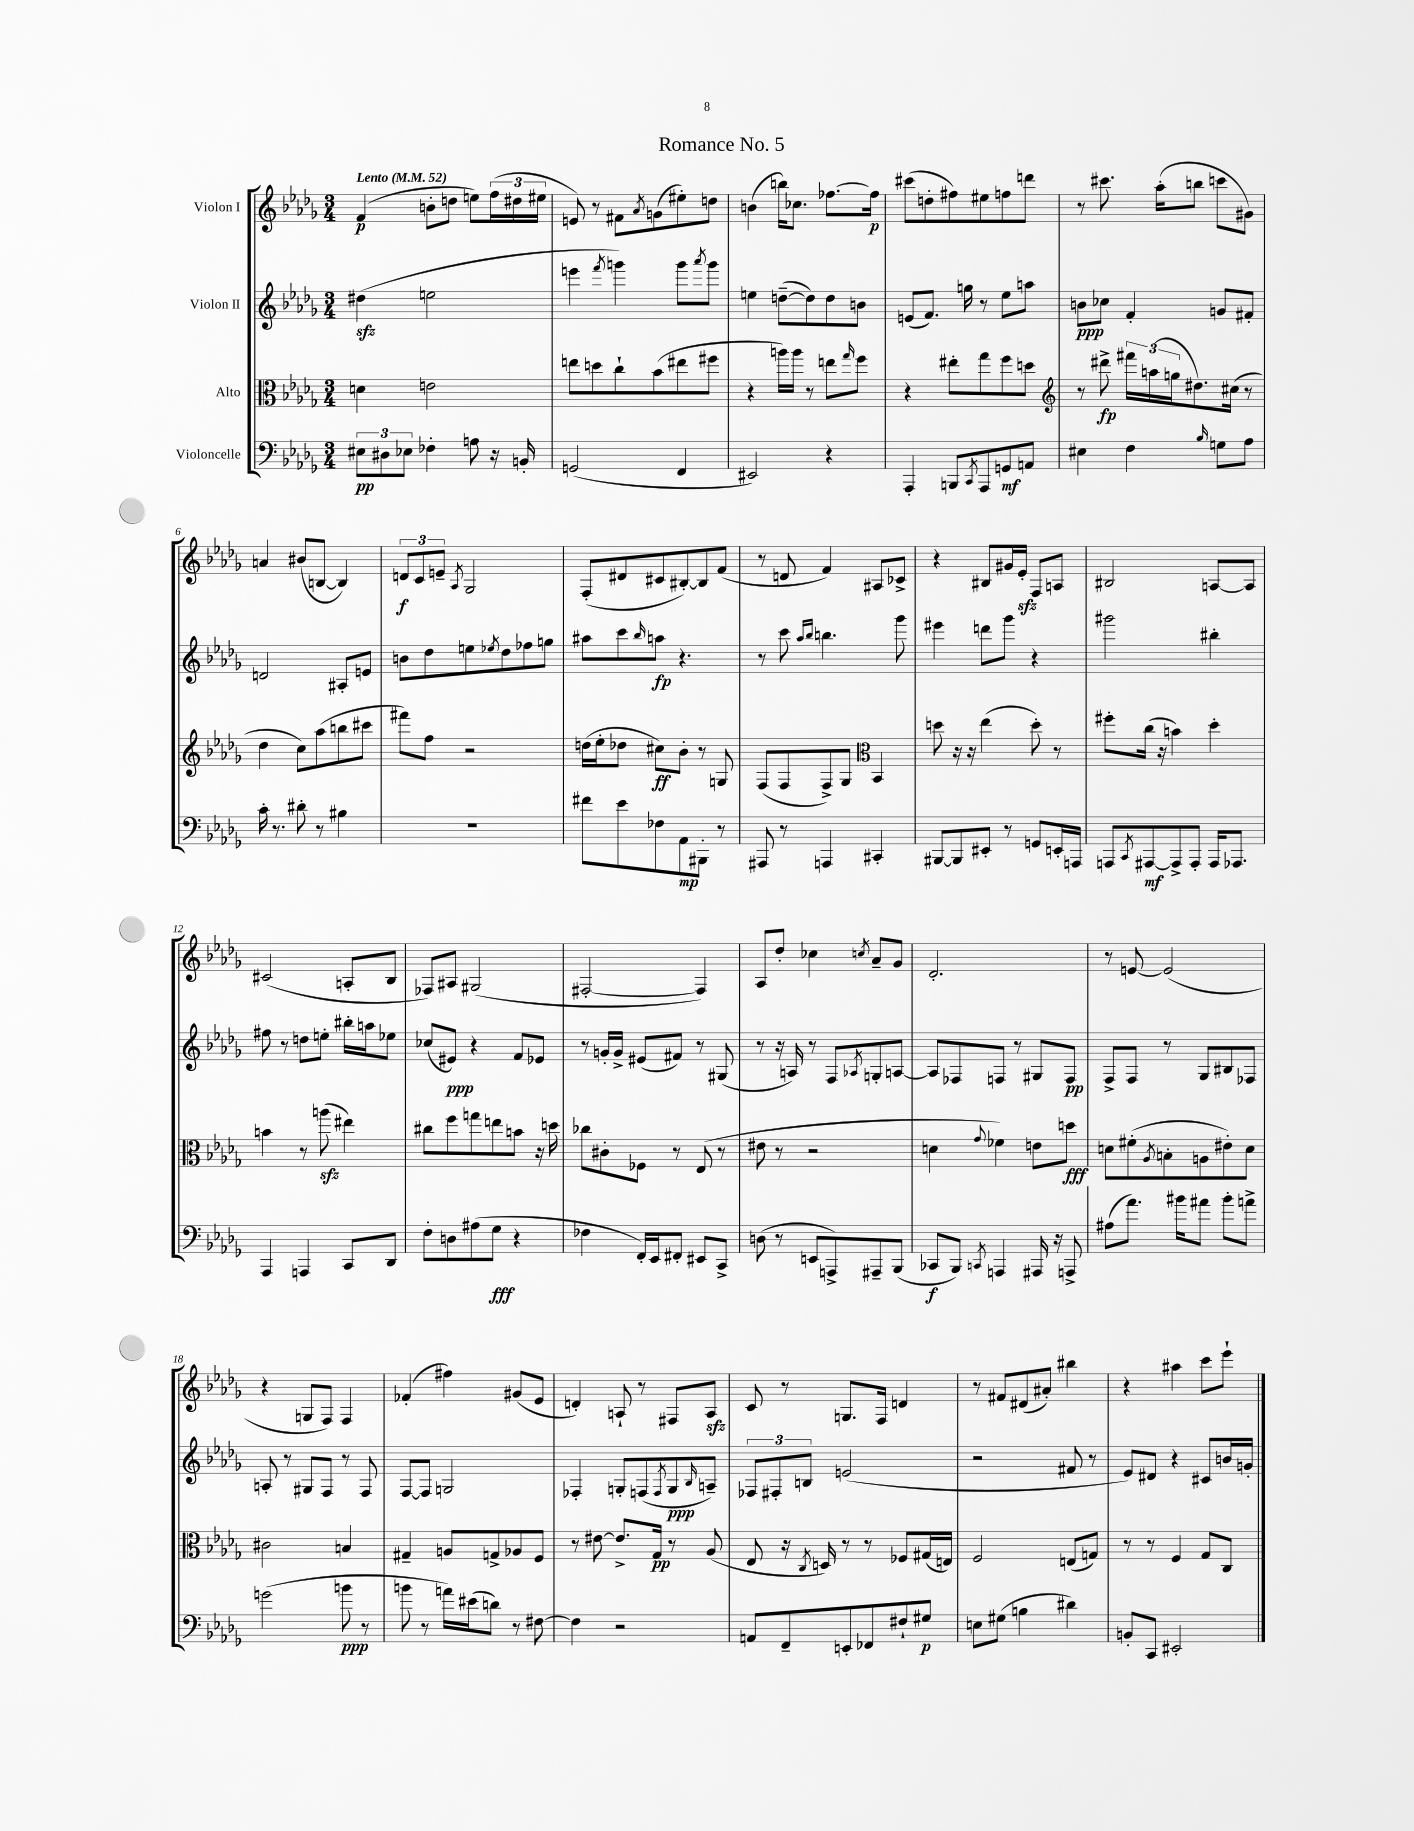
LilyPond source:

\header { title = "Romance No. 5" }
<<
\new StaffGroup <<
\new Staff = "s0" \with { instrumentName = "Violon I" } {
    \clef treble \key des \major \numericTimeSignature \time 3/4 \tempo "Lento" 4 = 52
    f'4\p( b'8-. d''8 e''8) \tuplet 3/2 { f''16( dis''16 eis''16 } |
    e'8) r8 fis'8 \acciaccatura { aes'8 } g'8( eis''8-.) d''8 |
    b'4( b''16) ces''8. fes''8.~ fes''16\p |
    cis'''8( d''8-. fis''8) eis''8 f''8 d'''8 |
    r8 cis'''8. aes''16-.( b''8 c'''8 gis'8) |
    a'4 bis'8( b8~ b4) |
    \tuplet 3/2 { d'8\f c'8 e'8-- } \acciaccatura { aes8 } ges2 |
    f8-.( dis'8 cis'8 bis8~-.) bis8 f'8( |
    r8 d'8 f'4) ais8 ces'8-> |
    r4 bis8 gis'16 ees'16-.\sfz f8 a8 |
    bis2 a8~ a8 |
    cis'2( a8-. bes8 |
    fes8) ais8 gis2( |
    fis2~-. fis4) |
    aes8 des''8-. ces''4 \acciaccatura { c''8 } aes'8-- ges'8 |
    des'2.-. |
    r8 e'8~ e'2( |
    r4 g8 f8) f4 |
    fes'4-.( fis''4) gis'8( ees'8 |
    d'4-.) a8-! r8 fis8 a8\sfz |
    c'8 r8 g8. f16 d'4 |
    r8 fis'8 dis'8( ais'8-.) bis''4 |
    r4 ais''4 c'''8 ees'''8-! \bar "|." |
}
\new Staff = "s1" \with { instrumentName = "Violon II" } {
    \clef treble \key des \major \numericTimeSignature \time 3/4
    dis''4\sfz( e''2 |
    e'''4 \acciaccatura { f'''8 } g'''4) g'''8 \acciaccatura { aes'''8 } g'''8 |
    e''4 d''8~--( d''8) d''8 b'8 |
    e'8( f'8.) g''16 r8 ees''8 a''8 |
    b'8\ppp ces''8 f'4-. g'8 fis'8-. |
    d'2 ais8-. e'8 |
    b'8 des''8 e''8 \acciaccatura { ees''8 } des''8 fes''8 g''8 |
    ais''8 c'''8 \grace { bes''16 } a''8\fp r4. |
    r8 c'''8 \grace { aes''16 bes''16 } b''4. ges'''8 |
    eis'''4 d'''8 ges'''8 r4 |
    gis'''2 bis''4-. |
    fis''8 r8 d''8 e''8-. bis''16-. a''16 ees''8 |
    ces''8( eis'8\ppp) r4 f'8 ees'8 |
    r8 g'16-. g'16-> eis'8( fis'8) r8 gis8( |
    r8 r16 a16) r8 f8 \acciaccatura { aes8 } g8-. a8~ |
    a8 fes8 f8 r8 gis8 f8\pp |
    f8-> f8 r8 ges8 bis8 fes8 |
    a8-. r8 gis8 f8 r8 f8 |
    f8~ f8 g2 |
    fes4-. g8-. f8( \acciaccatura { f8 } g8\ppp \grace { bes16 } a8--) |
    \tuplet 3/2 { fes8 fis8-. b8 } e'2( |
    r2 fis'8 r8 |
    ees'8) dis'8 r4 cis'8 b'16 g'16-. \bar "|." |
}
\new Staff = "s2" \with { instrumentName = "Alto" } {
    \clef alto \key des \major \numericTimeSignature \time 3/4
    d'4 e'2 |
    e''8 d''8 c''8-! bes'8( eis''8 fis''8 |
    r4 a''16) a''16 r8 e''8 \grace { ges''16 } f''8 |
    r4 eis''8-. ges''8 f''8 d''8 |
    \clef treble r8 dis'''8->\fp \tuplet 3/2 { fis'''16 a''16( g''16 } dis''8.) cis''16( r8 |
    des''4 c''8) aes''8( b''8 cis'''8 |
    fis'''8) f''8 r2 |
    d''16( ees''16-. des''8 cis''8\ff) bes'8-. r8 g8 |
    f8( f8 f8->) ges8 \clef alto bes,4 |
    d''8 r16 r16 ees''4( d''8-.) r8 |
    fis''8-. c''16( r16 b'4) des''4-. |
    b'4 r8 a''8\sfz( eis''4) |
    cis''8 f''8 g''8 e''8 b'8 r16 d''16 |
    ces''8 cis'8-. fes8 r8 ees8( r8 |
    eis'8 r8 r2 |
    d'4 \appoggiatura { ges'8 } fes'4) e'8 d''8\fff |
    d'8 fis'8-.( \acciaccatura { aes8 } b8-. a8 eis'8-.) d'8 |
    cis'2 b4 |
    gis4-- a8 g8-> aes8 f8 |
    r8 eis'8~ eis'8.-> ges16\pp r8 aes8( |
    ees8 r16 \acciaccatura { c8 } d16) r8 r8 fes8 gis16( e16) |
    f2 e8( g8) |
    r8 r8 f4 ges8 c8 \bar "|." |
}
\new Staff = "s3" \with { instrumentName = "Violoncelle" } {
    \clef bass \key des \major \numericTimeSignature \time 3/4
    \tuplet 3/2 { eis8\pp dis8 ees8 } fes4-. a8 r16 b,16-. |
    g,2( f,4 |
    eis,2) r4 |
    aes,,4-. b,,8 \acciaccatura { c,8 } aes,,8 g,8\mf a,8 |
    eis4 f4 \grace { bes16 } g8 aes8 |
    c'16-. r8. dis'8-. r8 bis4 |
    R2. |
    fis'8 ees'8 fes8 aes,8\mp bis,,8-. r8 |
    ais,,8 r8 a,,4 cis,4-. |
    bis,,8~ bis,,8 eis,8-. r8 g,8 e,16-. a,,16 |
    a,,8 \acciaccatura { c,8 } ais,,8~\mf ais,,8-> ais,,8-. ais,,16 aes,,8. |
    aes,,4 a,,4 c,8 des,8 |
    f8-. d8 ais8( ges8\fff r4 |
    fes4 f,16-.) ees,16 fis,8-. eis,8 c,8-> |
    d8( r8 e,8 a,,8->) ais,,8-- bes,,8( |
    ces,8\f bes,,8) \acciaccatura { c,8 } a,,4 ais,,16 r16 a,,8-> |
    ais8( aes'8.) bis'16 ais'8 bis'8-. a'8-> |
    g'2( b'8\ppp r8 |
    b'8 r8 a'16) eis'16( d'8) r8 fis8~ |
    fis4 r2 |
    a,8 f,8-- e,8-. fes,8 fis8-! gis8\p |
    e8 gis8( b4 dis'4) |
    b,8-. c,8 eis,2-. \bar "|." |
}
>>
>>
